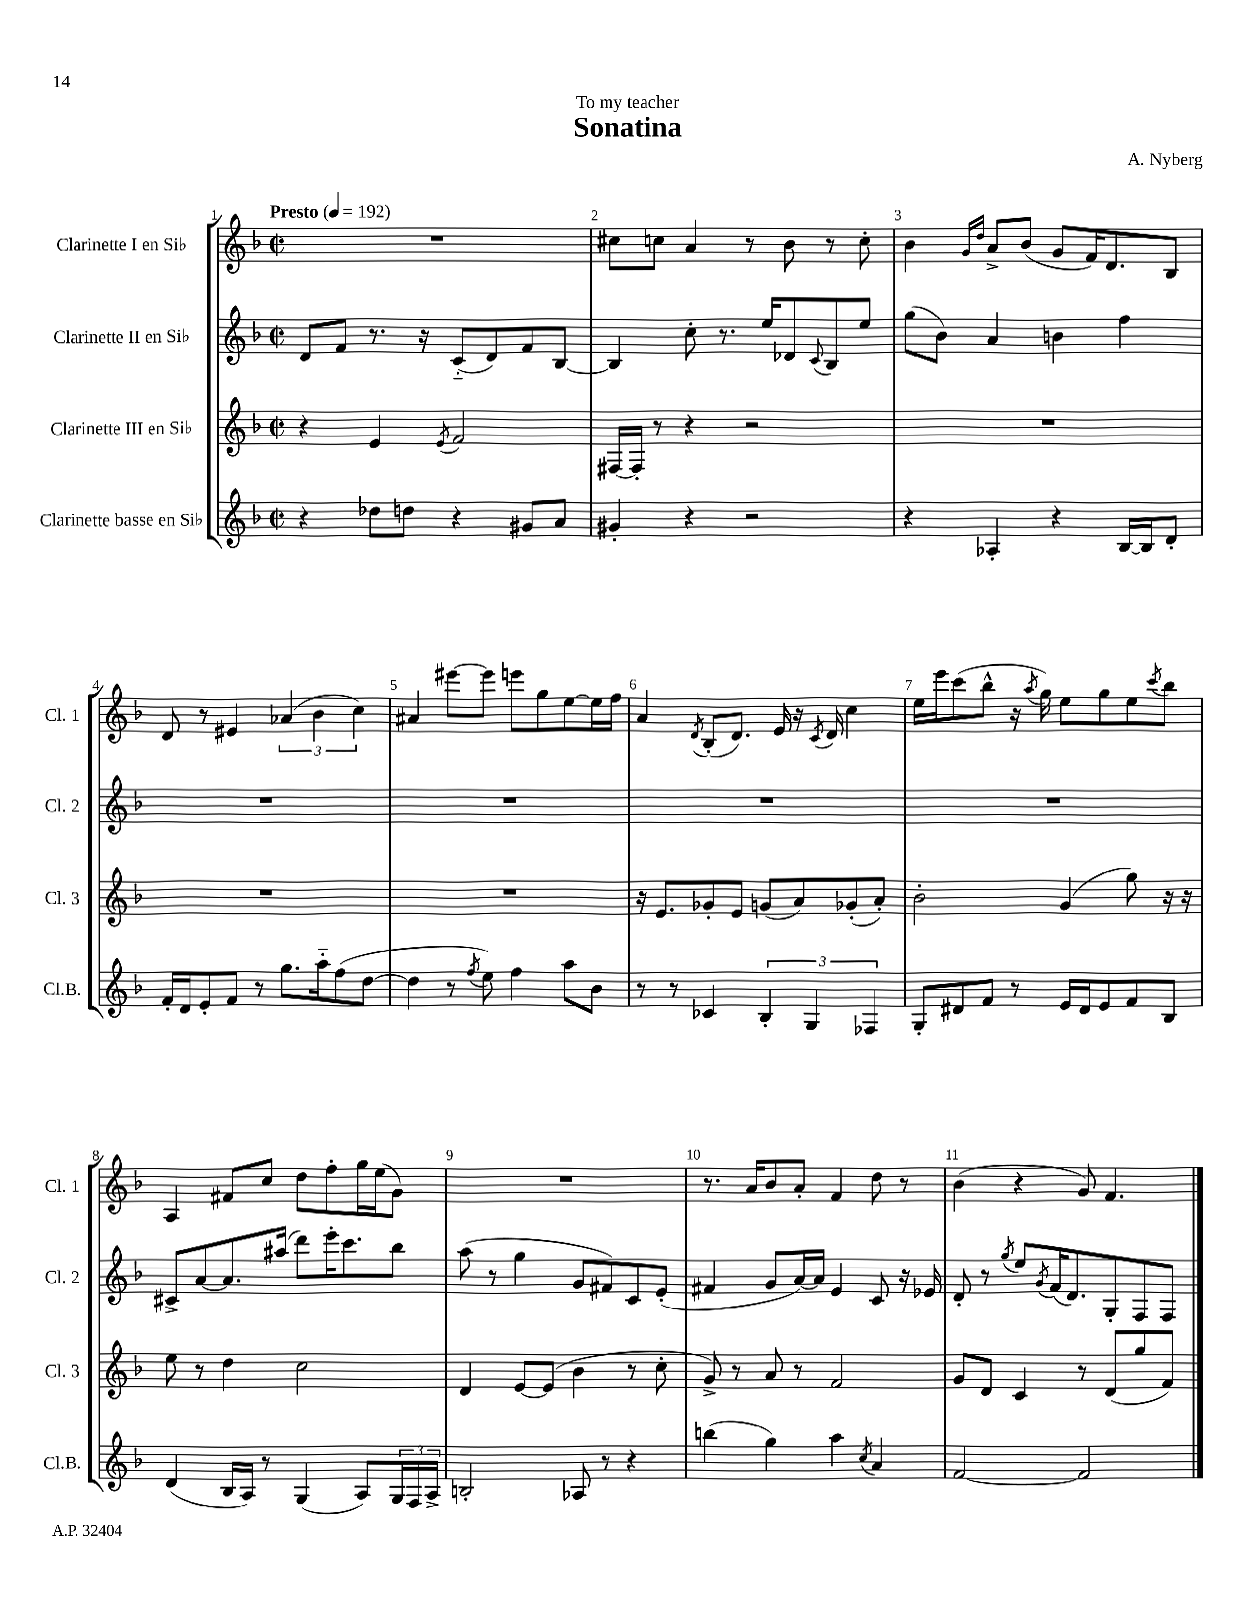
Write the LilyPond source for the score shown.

\header { title = "Sonatina" composer = "A. Nyberg" dedication = "To my teacher" }
<<
\new StaffGroup <<
\new Staff = "s0" \with { instrumentName = "Clarinette I en Sib" shortInstrumentName = "Cl. 1" } {
    \clef treble \key f \major \defaultTimeSignature \time 2/2 \tempo "Presto" 4 = 192
    R1 |
    cis''8 c''8 a'4 r8 bes'8 r8 c''8-. |
    bes'4 \grace { g'16 d''16 } a'8-> bes'8( g'8 f'16) d'8. bes8 |
    d'8 r8 eis'4 \tuplet 3/2 { aes'4( bes'4 c''4) } |
    ais'4 eis'''8~ eis'''8 e'''8 g''8 e''8~ e''16 f''16 |
    a'4 \acciaccatura { d'8 } bes8-.( d'8.) e'16 r16 \acciaccatura { c'8 } d'16 c''4 |
    e''16 e'''16 c'''8( bes''8-^ r16 \acciaccatura { a''8 } g''16) e''8 g''8 e''8 \acciaccatura { c'''8 } bes''8 |
    a4 fis'8 c''8 d''8 f''8-. g''16 e''16( g'8) |
    R1 |
    r8. a'16 bes'8 a'8-. f'4 d''8 r8 |
    bes'4( r4 g'8) f'4. \bar "|." |
}
\new Staff = "s1" \with { instrumentName = "Clarinette II en Sib" shortInstrumentName = "Cl. 2" } {
    \clef treble \key f \major \defaultTimeSignature \time 2/2
    d'8 f'8 r8. r16 c'8-_( d'8) f'8 bes8~ |
    bes4 c''8-. r8. e''16 des'8 \appoggiatura { c'8 } bes8 e''8 |
    g''8( bes'8) a'4 b'4 f''4 |
    R1 |
    R1 |
    R1 |
    R1 |
    cis'8-> a'8~ a'8. ais''16( d'''8) e'''16-. c'''8. bes''8 |
    a''8( r8 g''4 g'8 fis'8) c'8 e'8-.( |
    fis'4 g'8 a'16~) a'16 e'4 c'8 r16 ees'16 |
    d'8-. r8 \acciaccatura { g''8 } e''8 \acciaccatura { g'8 } f'16( d'8.) g8-. f8 f8 \bar "|." |
}
\new Staff = "s2" \with { instrumentName = "Clarinette III en Sib" shortInstrumentName = "Cl. 3" } {
    \clef treble \key f \major \defaultTimeSignature \time 2/2
    r4 e'4 \acciaccatura { e'8 } f'2 |
    fis16~ fis16-. r8 r4 r2 |
    R1 |
    R1 |
    R1 |
    r16 e'8. ges'8-. e'8 g'8( a'8) ges'8-.( a'8-.) |
    bes'2-. g'4( g''8) r16 r16 |
    e''8 r8 d''4 c''2 |
    d'4 e'8~ e'8( bes'4 r8 c''8-. |
    g'8->) r8 a'8 r8 f'2 |
    g'8 d'8 c'4 r8 d'8( g''8 f'8) \bar "|." |
}
\new Staff = "s3" \with { instrumentName = "Clarinette basse en Sib" shortInstrumentName = "Cl.B." } {
    \clef treble \key f \major \defaultTimeSignature \time 2/2
    r4 des''8 d''8 r4 gis'8 a'8 |
    gis'4-. r4 r2 |
    r4 aes4-. r4 bes16~ bes16 d'8-. |
    f'16-. d'16 e'8-. f'8 r8 g''8. a''16-_ f''8( d''8~ |
    d''4 r8 \acciaccatura { f''8 } e''8) f''4 a''8 bes'8 |
    r8 r8 ces'4 \tuplet 3/2 { bes4-. g4 fes4 } |
    g8-. dis'8 f'8 r8 e'16 dis'16 e'8 f'8 bes8 |
    d'4( bes16 a16) r8 g4( a8) \tuplet 3/2 { g16 f16 a16-> } |
    b2-. aes8 r8 r4 |
    b''4( g''4) a''4 \acciaccatura { c''8 } a'4 |
    f'2~ f'2 \bar "|." |
}
>>
>>
\layout { \context { \Score \override BarNumber.break-visibility = ##(#f #t #t) barNumberVisibility = #all-bar-numbers-visible } }
